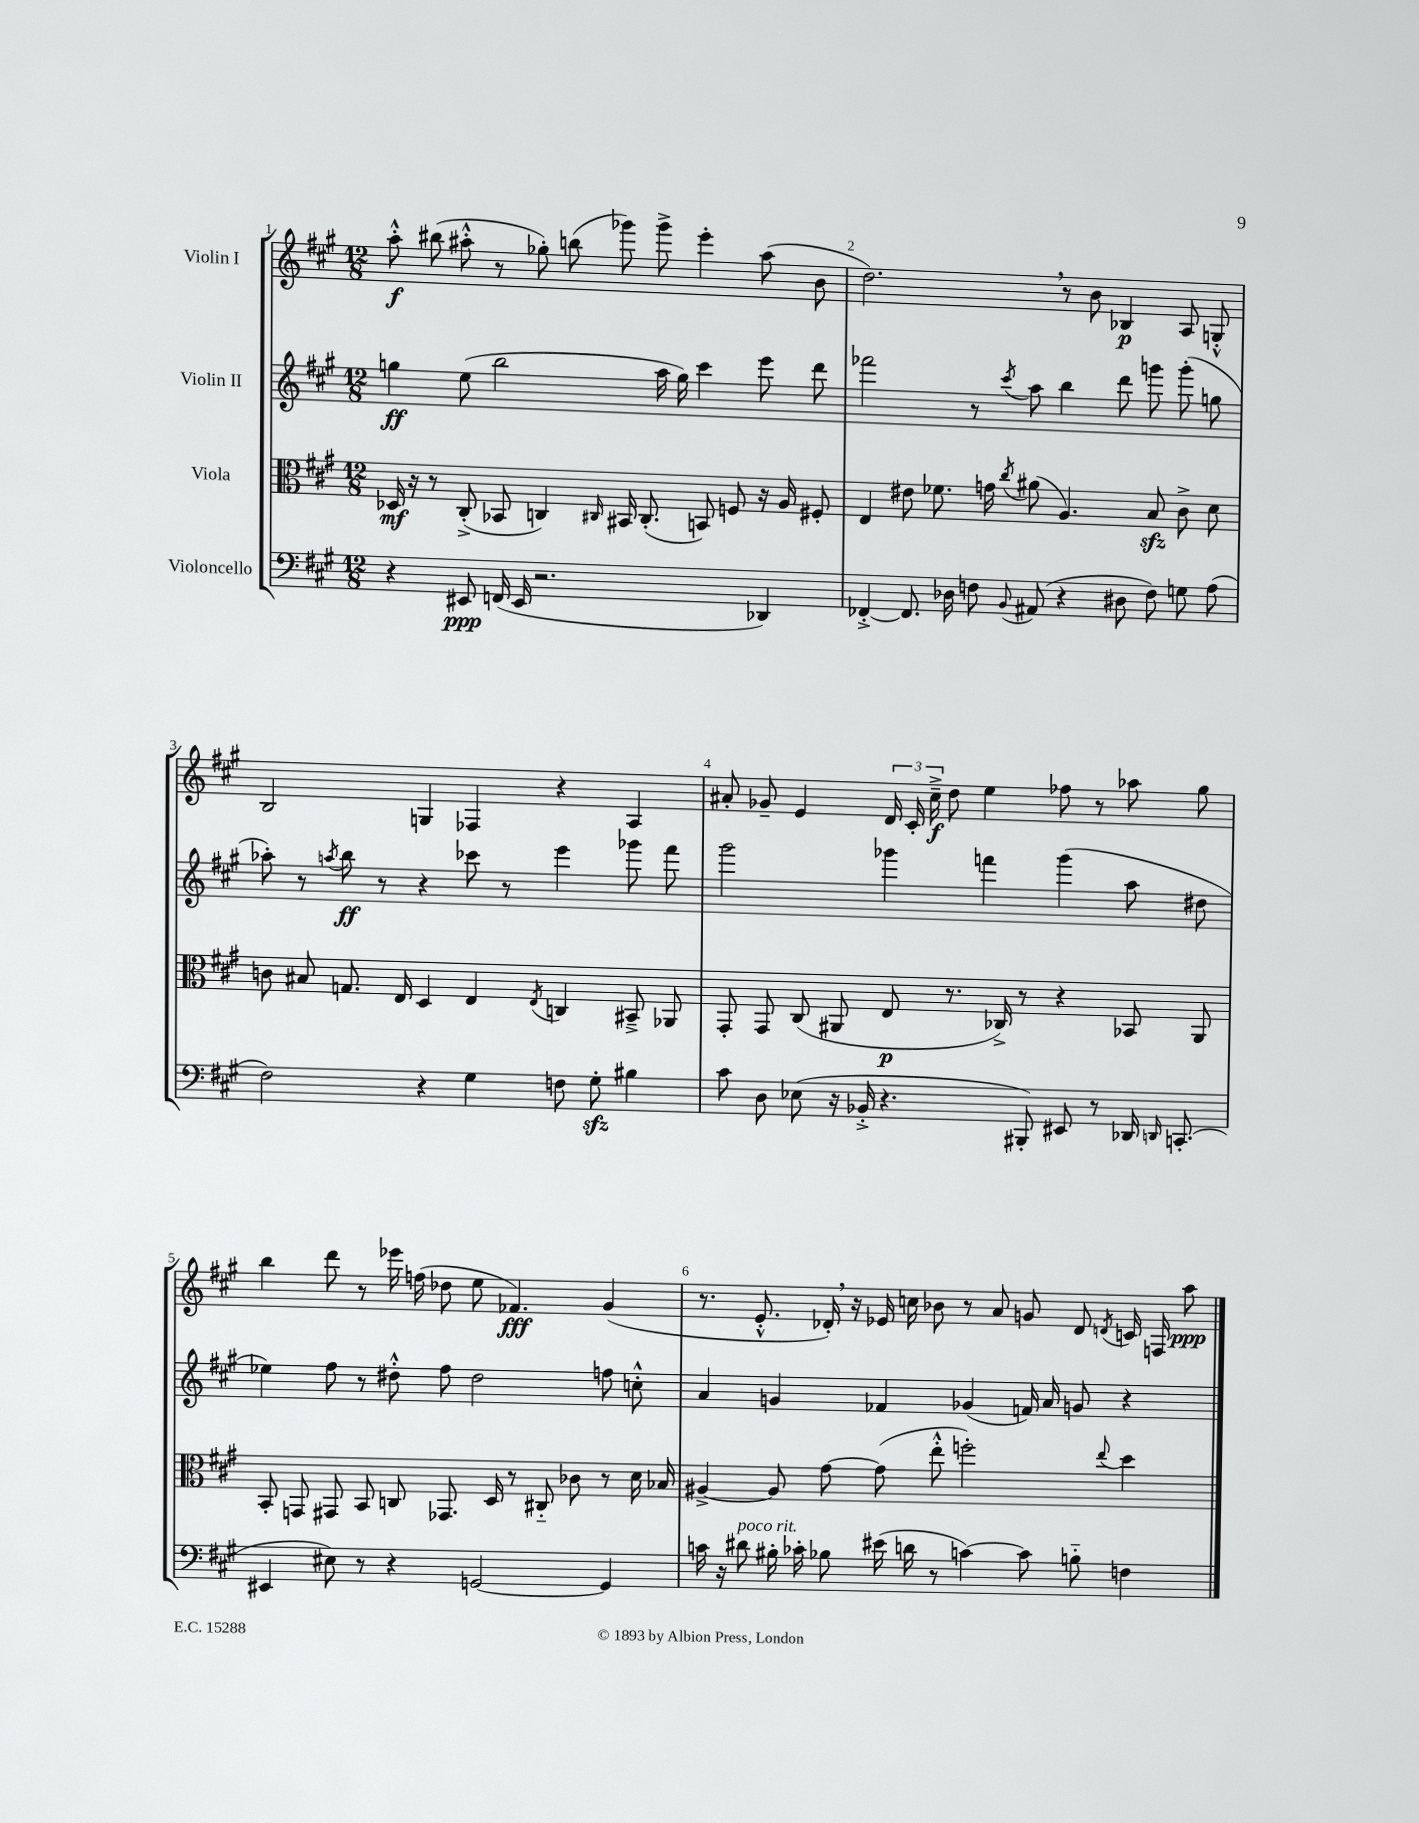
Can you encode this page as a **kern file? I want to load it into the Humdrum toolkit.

**kern	**kern	**kern	**kern
*staff4	*staff3	*staff2	*staff1
*clefF4	*clefC3	*clefG2	*clefG2
*k[f#c#g#]	*k[f#c#g#]	*k[f#c#g#]	*k[f#c#g#]
*M12/8	*M12/8	*M12/8	*M12/8
4r	16D-/	4gg\	8aa'^^\
.	16r	.	.
.	8r	.	(8bb#\
8EE#/	(8C#'^/	(8ee\	8aa#'^^\
(16FF/	8BB-/	2bb\	8r
16EE#/	.	.	.
2.r	4C/)	.	8gg-'\)
.	.	.	(8bb\
.	16qqC#/	.	.
.	16BB#/	.	8ggg-\)
.	(8.C#'/	.	.
.	.	16aa\	8ggg-^\
.	.	16gg\)	.
.	8BB/)	4ccc#\	4eee'\
.	8F/	.	.
4DD-/)	16r	8eee\	(8aa#\
.	16A/	.	.
.	8F#'/	8ddd\	8b\
=	=	=	=
[4FF-'^/	4E/	2fff-\	2.dd\)
8.FF-/]	8e#\	.	.
.	8.f-\	.	.
16D-\	.	.	.
8F\	.	8r	.
.	16g\	.	.
8qqBB/	8qcc#/	8qccc#/	.
(8AA#/	(8a#\	8aa\	.
4r	4.A/)	4bb\	8r
.	.	.	8b\
8D#\	.	8ddd\	4B-/
8F\)	8B/	8ggg\	.
8G\	8c#^\	(8ggg'\	8A/
(8A\	8d\	8gg\	8G'^^/
=	=	=	=
2F#\)	8c\	8aa-'\)	2B/
.	8B#/	8r	.
.	.	8qaa/	.
.	8.G/	8bb\	.
.	.	8r	.
.	16E/	.	.
4r	4D/	4r	4G/
4G#\	4E/	8ccc-\	4F-/
.	.	8r	.
.	8qE/	.	.
8F\	4C/	4eee\	4r
8G#'\	.	.	.
4B#\	8BB#~^/	8ggg-\	4A/
.	8AA-/	8fff#\	.
=	=	=	=
8c#\	8GG#'/	2ggg#\	8a#'/
8D\	8GG#/	.	8g-~/
(8E-\	(8C#/	.	4e/
16r	8AA#/	.	.
16BB-'^/	.	.	.
4.r	8E/	4ggg-\	24d/
.	.	.	24c#'/
.	.	.	24cc#~^\
.	8.r	.	8dd\
.	.	4fff\	4ee\
.	16C-^/)	.	.
8BBB#'/)	8r	.	.
8EE#/	4r	(4ggg-\	8ff-\
8r	.	.	8r
16DD-/	8BB-/	8aa\	8aa-\
16qqDD/	.	.	.
(8.CC'/	.	.	.
.	8AA#/	8dd#\	8gg#\
=	=	=	=
4EE#/	8BB'/	4ee-\)	4bb\
.	8GG/	.	.
8E#\)	8GG#/	8ff#\	8ddd\
8r	8BB/	8r	8r
4r	8C/	8dd#'^^\	16eee-\
.	.	.	(16ff\
.	8.GG-/	8ff#\	8dd-\
[2GG/	.	2dd#\	8ee\
.	16D/	.	.
.	8r	.	4.f-/)
.	8C#'~/	.	.
.	8c-\	.	.
4GG/]	8r	8ff\	(4g#/
.	16d\	8cc'^^\	.
.	16B-/	.	.
=	=	=	=
16c\	[4A#^/	4a/	8.r
16r	.	.	.
8d#\	.	.	.
.	.	.	8.e'^^/
16B#'\	8A#/]	4g/	.
16c-'\	.	.	.
8B-\	[8g#\	.	16d-'/)
.	.	.	16r
(16e#\	(8g#\]	4f-/	16e-/
16d\	.	.	16cc\
8r	8ee'^^\	.	8b-\
[4c\)	2ff'\)	(4g-/	8r
.	.	.	8a/
8c\]	.	16f/)	8g/
.	.	16a/	.
8B'~\	.	8g/	8d-/
.	8qqee/	.	8qd/
4F\	4dd\	4r	16c/
.	.	.	16F/
.	.	.	8aa\
==	==	==	==
*-	*-	*-	*-
